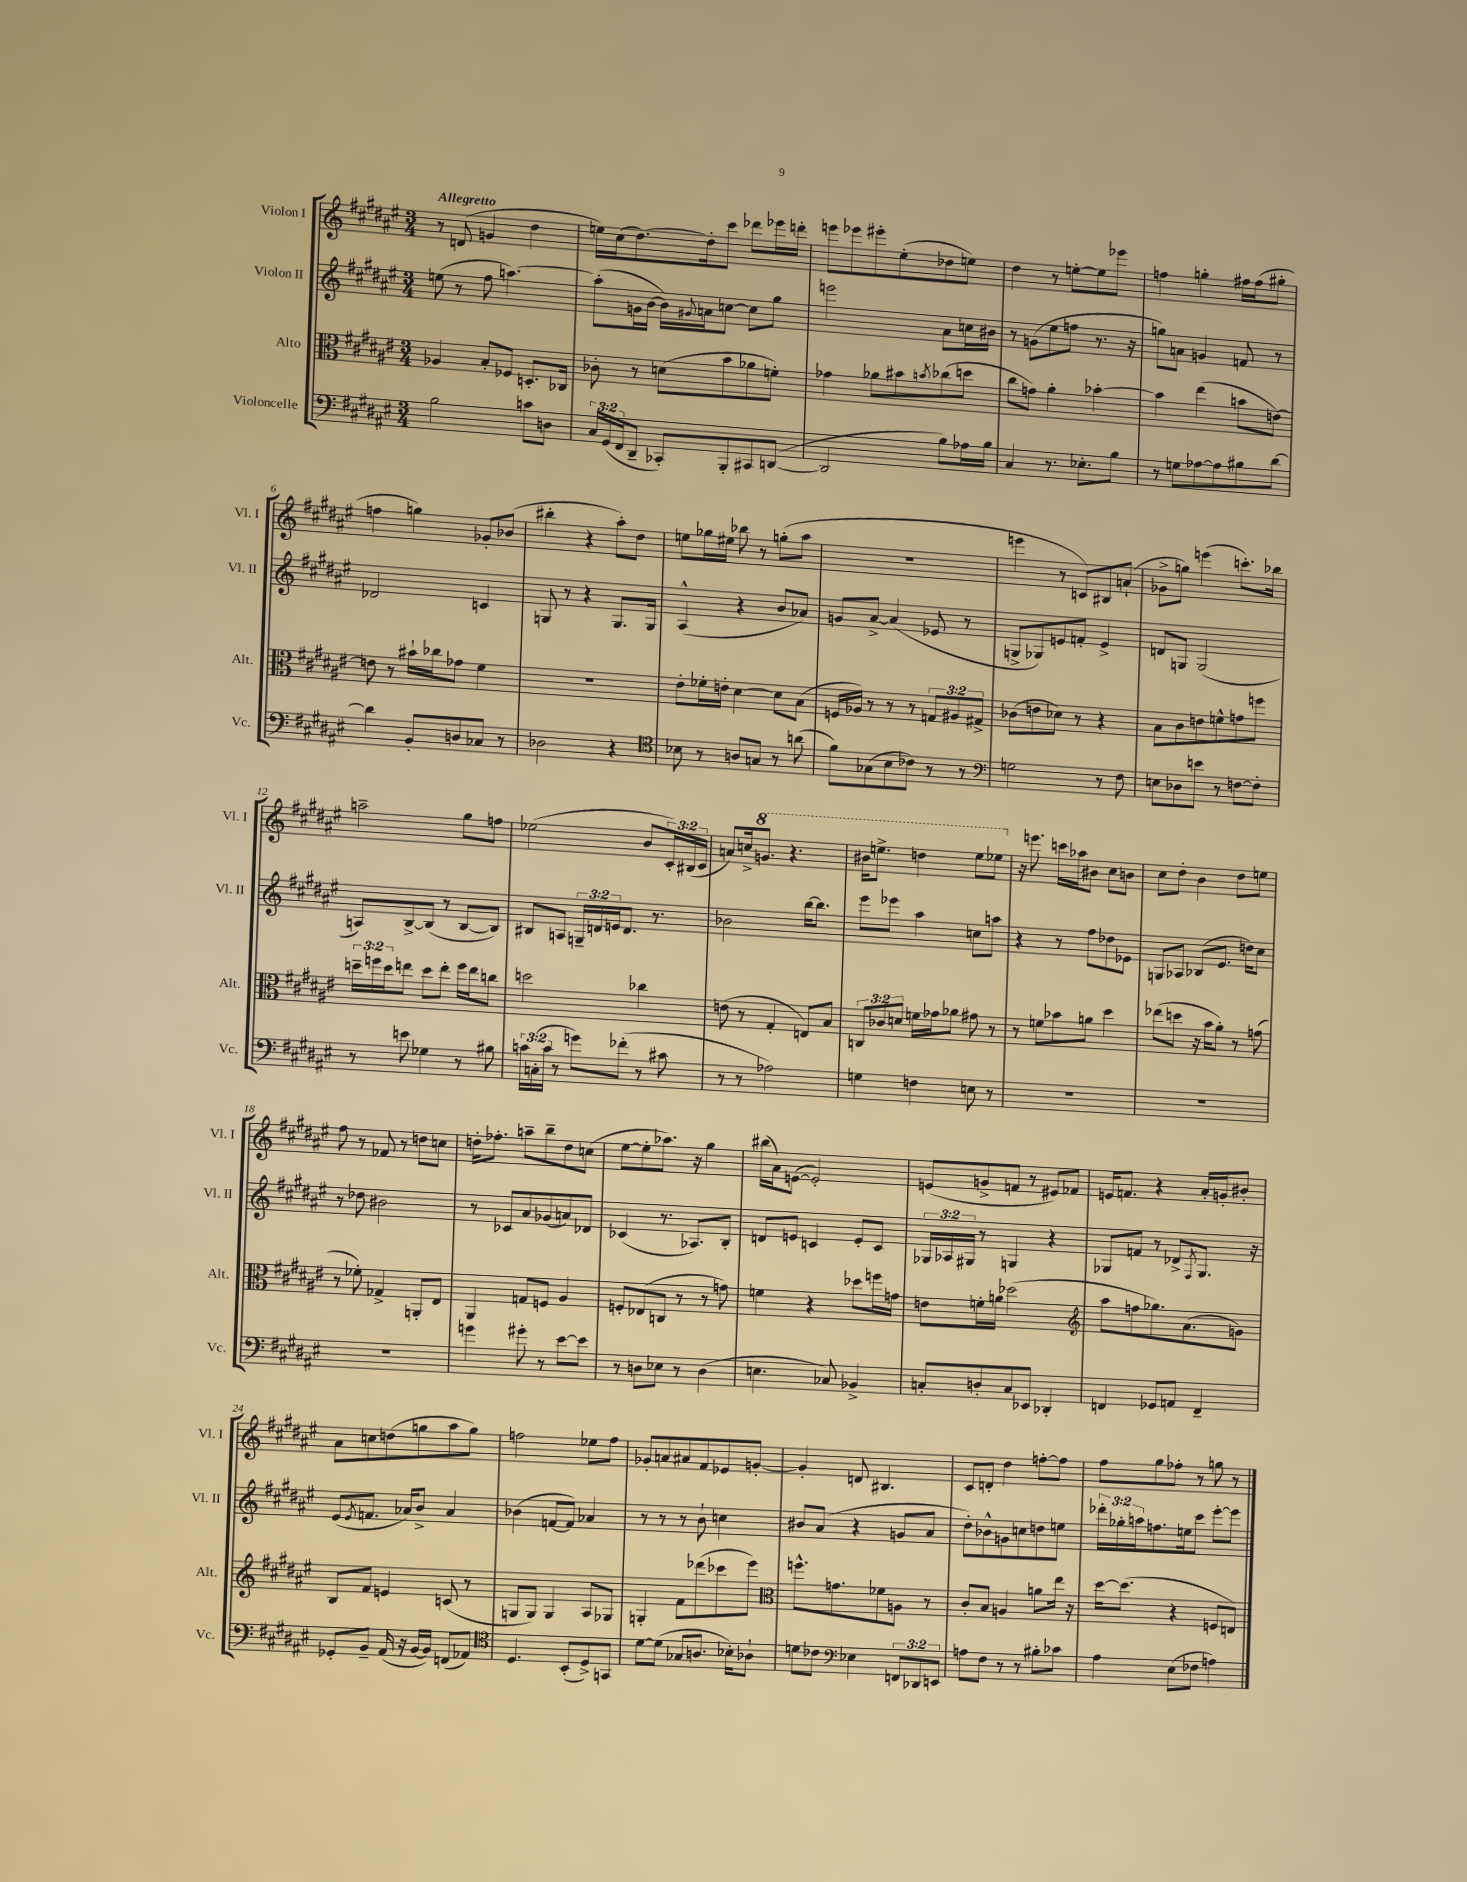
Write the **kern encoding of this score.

**kern	**kern	**kern	**kern
*staff4	*staff3	*staff2	*staff1
*clefF4	*clefC3	*clefG2	*clefG2
*k[f#c#g#d#a#e#]	*k[f#c#g#d#a#e#]	*k[f#c#g#d#a#e#]	*k[f#c#g#d#a#e#]
*M3/4	*M3/4	*M3/4	*M3/4
2B\	4A-/	(8ee\	8r
.	.	8r	(8d/
.	8B'/L	8ff#\	4g/
.	8F-/J	[4.aa\)	.
8c\L	8.D'/L	.	4dd#\
8D\J	.	.	.
.	16C-/Jk	.	.
=	=	=	=
24C#/LL	8c-'\	(8aa'\]L	16ee\LL)
(24GG#/	.	.	.
.	.	.	(16cc#\J
24FF#/J	.	.	.
8DD#~/J	8r	16g\L	[8.dd#\)
.	.	[16b\JJ	.
8CC-'/L)	(8d\L	16b\]LL)	.
.	.	8qqg#/	.
.	.	16a\J	16dd#'\]k
8BBB'/	8b\	[8cc\J	8ccc#\J
8CC#/	8a-\	8cc\]L	8ddd-\L
([8DD/J	8f'\J)	8gg#\J	16eee-\L
.	.	.	16ddd'\JJ
=	=	=	=
2DD/]	4g-\	2eee\	8eee\L
.	.	.	8eee-\
.	8a-\L	.	8eee#'\
.	8b#\	.	(8ee#'\
.	8qb/	.	.
8B\L)	(8cc-\	8a#\L	8dd-\
16A-\L	8dd\J	16cc\L	8ee\J)
16B\JJ	.	16b#\JJ	.
=	=	=	=
4C#/	8cc#\L	8r	4dd#\
.	8g\J)	(8g\L	.
8.r	4a#'\	8ee#\	8r
.	.	8ff\J	[8ee'\L
8.E-'\L	.	.	.
.	[4b-'\	8.r	8ee\]
8B\J	.	.	8eee-\J
.	.	16r	.
=	=	=	=
8r	4b-\]	8gg\L)	4ff\
8G\L	.	8a\J	.
[8A-\	(4ee#\	4g/	4gg'\
8A-\]	.	.	.
8B#\	8b\L	8f/	16ff#\LL
.	.	.	(16ff#\J
[8d#\J	[8e\J)	8r	8gg#'\J
=	=	=	=
4d#\]	8e\]	2d-/	4ff\
.	8r	.	.
8BB'/L	16b#`\LL	.	4gg\)
.	16cc-\J	.	.
8D/	8g-\J	.	.
8C-/J	4f#\	4c/	8g-'/L
8r	.	.	(8b-/J
=	=	=	=
2D-\	2.r	8G/	4bb#'\
.	.	8r	.
.	.	4r	4r
4r	.	8.G/L	8aa#'\L)
.	.	.	8dd#\J
.	.	16G/Jk	.
=	=	=	=
*clefC4	*	*	*
8B-\	8e#'\L	(4A#^^/	8ee\L
8r	16f-'\L	.	16gg-\L
.	16e'\JJ	.	16ee#\JJ
8A/L	[4d#\	4r	8bb-\
8G/J	.	.	8r
8r	8d#\]L	8b/L	(8gg'\L
(8a\	(8B\J	8a-/J)	8aa#\J
=	=	=	=
8f#\L)	16F/LL	8g/L	2.r
.	16A-/JJ)	.	.
(8G-\	8r	[8a#^/J	.
8B\	8r	(4a#/]	.
8c-\J)	8r	.	.
8r	12G/L	8e-/	.
.	12A#/	.	.
8r	.	8r	.
.	12G#^/J	.	.
=	=	=	=
*clefF4	*	*	*
2G\	(8c-\L	8G^/L	4eee\
.	8e\	8G-/)	.
.	8d-\J)	8e/	8r
.	8r	8f'/J	8c/L)
8r	4r	4e^/	8B#/
8F#\	.	.	(8a`/J
=	=	=	=
8E\L	8B\L	8d/L	8g-^\L
8D-\	8c#\	8G/J	8gg\J)
8e\J	8e\	(2G/	(4eee\
8r	8f^^\	.	.
[8F\L	8g\	.	8.ccc'\L)
8F'\]J	8ff\J	.	.
.	.	.	16bb-\Jk
=	=	=	=
8r	24dd~\LL	8A/L)	2aa~\
.	24ff\	.	.
.	24dd\J	.	.
8e\	8ee\J	[8B^/	.
4G-\	8dd\L	(8B/]J	.
.	8ee'\J	8r	.
8r	16ff\LL	[8B/L	8gg#\L
.	16ee\J	.	.
8B#\	8cc\J	8B/]J)	8ff\J
=	=	=	=
24c\LL	2dd\	8B#/L	(2ee-\
(24C'\	.	.	.
24c\JJ	.	.	.
8r	.	8A/J	.
8g\L)	.	24G~/LL	.
.	.	24d/	.
.	.	24e/J	.
(8f-'\J	.	8.d/J	.
8r	4cc-\	.	8b/L
.	.	8.r	.
8c#\	.	.	24c#'/L)
.	.	.	(24B#/
.	.	.	24c#/JJ
=	=	=	=
8r	(8e\	2b-\	8a/L)
8r	8r	.	16cc^/k
.	.	.	8.gg/J
2A-\)	4G#'/	.	.
.	.	.	4.r
.	8E/L)	[16bb\LK	.
.	.	8.bb\]J	.
.	8B/J	.	.
=	=	=	=
4G\	12C/L	8eee#\L	16bb#\LK
.	.	.	8.eee^\J
.	12c-/	.	.
.	.	8eee-\J	.
.	12d/J	.	.
4F\	16f\LL	4aa#\	4ddd\
.	16g-\J	.	.
.	8a-\J	.	.
8E\	8g#\	8cc\L	8eee\L
8r	8r	8aa\J	8eee-\J
=	=	=	=
2.r	8r	4r	16r
.	.	.	8.eee\
.	8f\L	.	.
.	8b-\	8r	16ccc\LL
.	.	.	16aa-\J
.	8a\J	8ff#\L	8b#\J
.	4dd#\	8dd-\	8cc#\L
.	.	8e-\J	8b\J
=	=	=	=
2.r	(8ee-\L	8G/L	8cc#\L
.	8dd\J	8A-/J	8dd#'\J
.	16r	(8B-/L	4b\
.	16b\LK	.	.
.	8a#'\J)	8.e#/J	.
.	8r	.	8dd#\L
.	.	16dd\LK)	.
.	(8g\	8cc#\J	8ee\J
=	=	=	=
2.r	8r	8r	8ff#\
.	8f-'\)	8dd-\	8r
.	4G-^/	2b#\	8f-/
.	.	.	8r
.	8AA'/L	.	8dd\L
.	8E#/J	.	8cc\J
=	=	=	=
4g\	4AA#/	8r	16dd'\LK
.	.	.	8.ff-'\J
.	.	8c-/L	.
8g#'\	8G/L	8a#/	8aa~\L
8r	8F/J	(8g-/	8bb~\
[8e#\L	4A#/	8a/)	8dd\
8e#\]J	.	8d-/J	(8cc\J
=	=	=	=
8r	8F'/L	(4c-/	[8ee#\L
8D\L	(8E-/	.	8ee#'\]
8E-\J	8C/J	8.r	8.aa-\J)
8r	8r	.	.
.	.	8.A-/L)	16r
(4D\	8r	.	4gg#\
.	8g\)	8B'/J	.
=	=	=	=
4.E\	4f\	8d/L	(16bb#\LL
.	.	.	16a#\J)
.	.	8e/J	([8e\J
.	4r	4c/	2e'/])
8C-/)	.	.	.
4BB-^/	8dd-\L	8e'/L	.
.	16ff\L	8c/J	.
.	16g\JJ	.	.
=	=	=	=
8C'/L	8e\L	24G-/LL	(8e/L
.	.	24A-/	.
.	.	24G#/JJ	.
8D'/	16f'\L	8r	8g^/
.	16a\JJ	.	.
8C/	(2dd-\	4G/	8f/J
8EE-/J	.	.	8r
4DD-'/	.	4r	8e#/L)
.	.	.	8f-/J
=	=	=	=
*	*clefG2	*	*
4FF/	8aa#\L	8G-/L	16e/LK
.	.	.	8.f/J
.	8ff\	8f/J	.
8GG-/L	8.gg-\)	8r	4r
8AA/J	.	8d-^/L	.
.	(8.a#\	.	.
.	.	8qF#/	.
4FF~/	.	8.G-/J	16a#'/LL
.	.	.	16g'/J
.	8g\J)	.	8b#'/J
.	.	16r	.
=	=	=	=
8GG-'/L	8B/L	(8e#/L	8a#\L
.	.	8qe#/	.
8BB~/J	8f#/J	8.f/J	8cc\
(16AA#/	4e/	.	(8dd\
16r	.	16a-/LK)	.
[16BB/LL	.	8b^/J	8gg\
16BB/]JJ)	.	.	.
(8FF/L	(8c/	4a-/	8aa#\
8AA-/J)	8r	.	8gg\J)
=	=	=	=
*clefC4	*	*	*
4.D#/	8G/L	(4b-\	2ff\
.	8G/J)	.	.
.	4G/	[8f/L	.
(8BB'/L	.	8f/]J)	.
8D#^/)	8A#/L	4a-/	8ee-\L
8GG/J	8G-/J	.	8ff\J
=	=	=	=
[8d#\L	4G'/	8r	8g-'/L
(8d#\]J	.	8r	8a/
8G-/L	8f#\L	8r	8a#/
8.A/J	(8ddd-\	8b`\	8f#/
.	8ccc-\	4cc\	8e-/
16B-'\LK)	.	.	.
8A-`\J	8eee#\J)	.	[8g'/J
=	=	=	=
*	*clefC3	*	*
8d\L	8.ff^^\L	8b#/L	4g'/]
8c-\J	.	(8a#/J	.
.	8.g\	.	.
*clefF4	*	*	*
4E-\	.	4r	8d/
.	8f-\	.	4.B#/
12FF/L	8A\J	8g/L	.
12DD-/	.	.	.
.	8r	8a#/J	.
12EE/J	.	.	.
=	=	=	=
8A\L	8c#'/L	8dd#'\L)	8c#/L
8F#\J	8B/J	8b-^^\	8d'/J
8r	4A/	8g\	4dd#\
8r	.	8cc\	.
8B#'\L	8a\L	8dd\	[8ff'\L
8c-\J	16ee#\Jk	8ee\J	8ff\]J
.	16r	.	.
=	=	=	=
4A#\	[16dd#\LK	24ddd-'\LL	8ff#\L
.	.	24gg-'\	.
.	(8.dd#\]J	.	.
.	.	24aa\J	.
.	.	8.ff\	8gg#\
(8E#\L	4r	.	8ff-'\J
.	.	16ee\k	.
8F-\J	.	8ccc#\J	8r
4A\)	8F/L	[8eee#'\L	8gg\
.	8E/J)	8eee#\]J	8r
==	==	==	==
*-	*-	*-	*-
